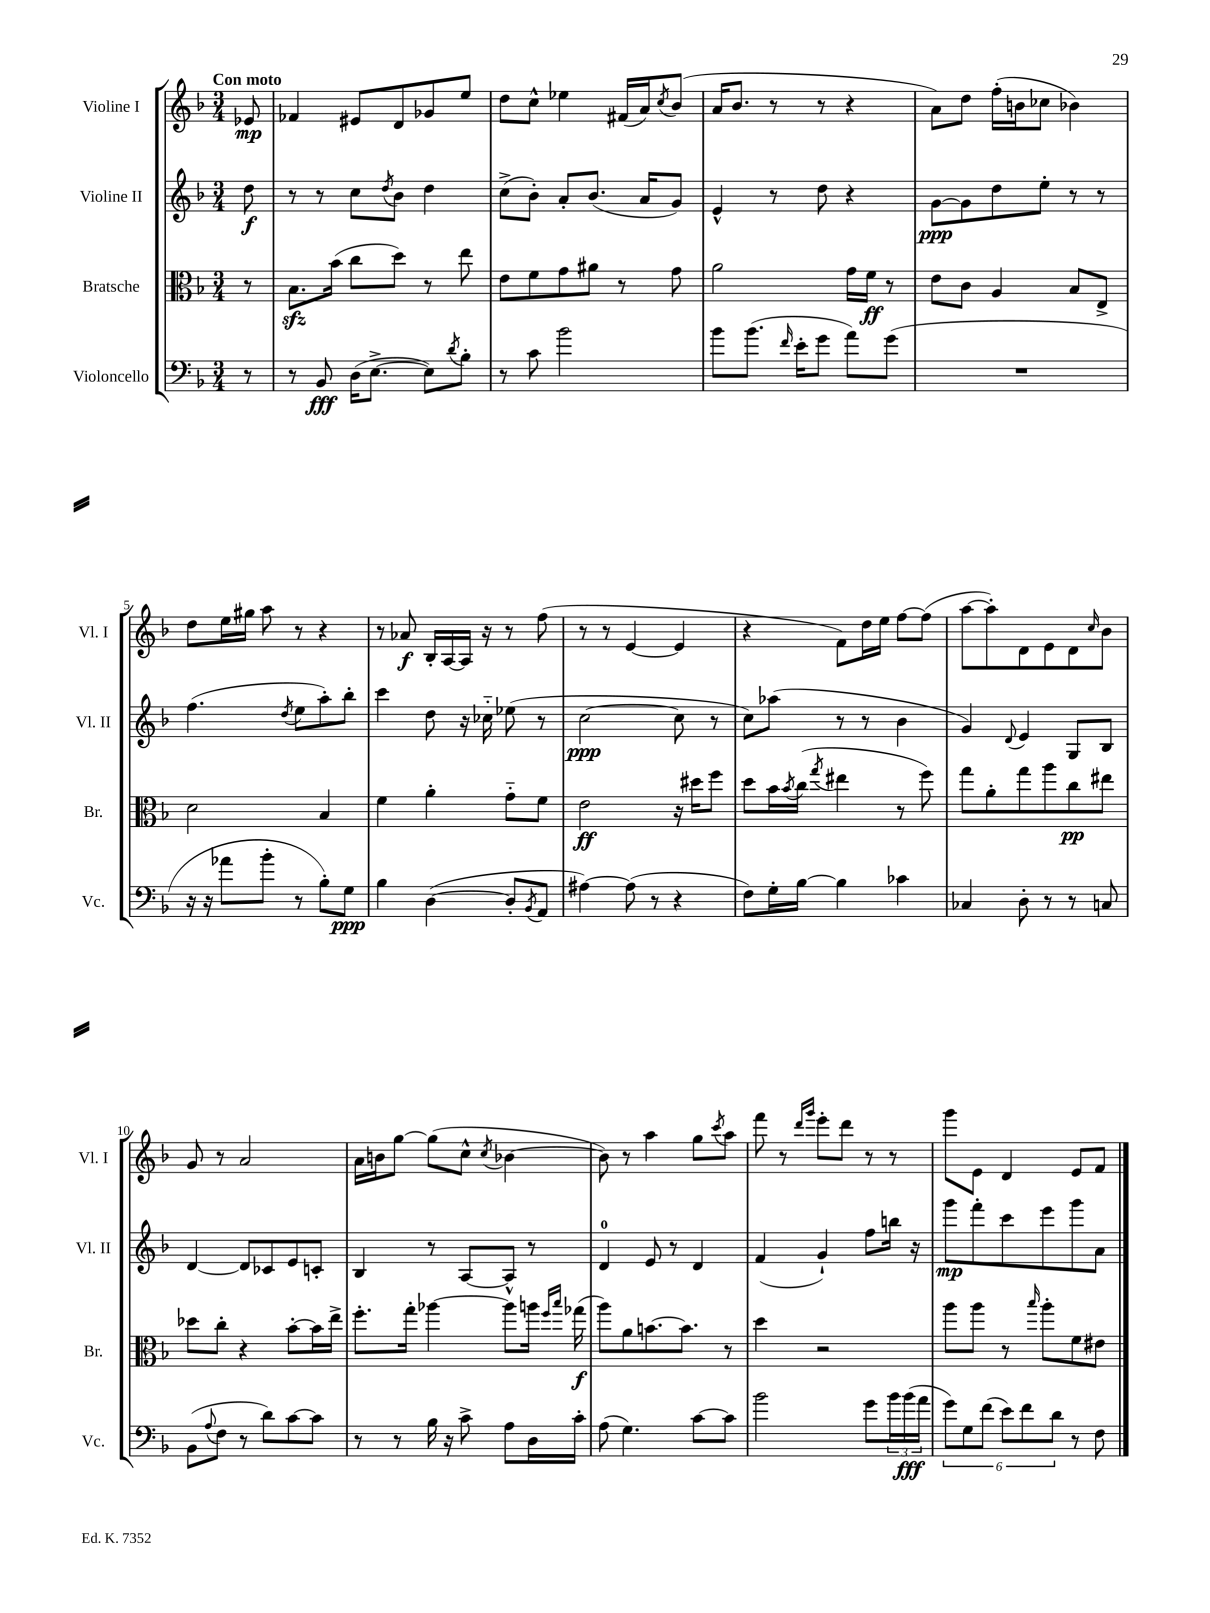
<<
\new StaffGroup <<
\new Staff = "s0" \with { instrumentName = "Violine I" shortInstrumentName = "Vl. I" } {
    \clef treble \key f \major \numericTimeSignature \time 3/4 \partial 8 \tempo "Con moto"
    ees'8\mp |
    fes'4 eis'8 d'8 ges'8 e''8 |
    d''8 c''8-^ ees''4 fis'16( a'16) \acciaccatura { c''8 } bes'8( |
    a'16 bes'8. r8 r8 r4 |
    a'8) d''8 f''16-.( b'16 ces''8 bes'4) |
    d''8 e''16 gis''16 a''8 r8 r4 |
    r8 aes'8\f bes16-. a16~ a16 r16 r8 f''8( |
    r8 r8 e'4~ e'4 |
    r4 f'8) d''16 e''16 f''8~ f''8( |
    a''8~ a''8-.) d'8 e'8 d'8 \grace { c''16 } bes'8 |
    g'8 r8 a'2 |
    a'16 b'16 g''8~ g''8( c''8-^ \acciaccatura { c''8 } bes'4~ |
    bes'8) r8 a''4 g''8 \acciaccatura { c'''8 } a''8 |
    f'''8 r8 \grace { d'''16 g'''16 } e'''8-. d'''8 r8 r8 |
    g'''8 e'8 d'4 e'8 f'8 \bar "|." |
}
\new Staff = "s1" \with { instrumentName = "Violine II" shortInstrumentName = "Vl. II" } {
    \clef treble \key f \major \numericTimeSignature \time 3/4 \partial 8
    d''8\f |
    r8 r8 c''8 \acciaccatura { d''8 } bes'8 d''4 |
    c''8->( bes'8-.) a'8-. bes'8.( a'16 g'8) |
    e'4-^ r8 d''8 r4 |
    g'8~\ppp g'8 d''8 e''8-. r8 r8 |
    f''4.( \acciaccatura { d''8 } e''8 a''8-.) bes''8-. |
    c'''4 d''8 r16 ces''16-_ ees''8( r8 |
    c''2~\ppp c''8 r8 |
    c''8) aes''8( r8 r8 bes'4 |
    g'4) \appoggiatura { d'8 } e'4 g8 bes8 |
    d'4~ d'8 ces'8 e'8 c'8-. |
    bes4 r8 a8~ a8-^ r8 |
    d'4-0 e'8 r8 d'4 |
    f'4( g'4-!) f''8 b''16 r16 |
    g'''8\mp f'''8-. c'''8 e'''8 g'''8 a'8 \bar "|." |
}
\new Staff = "s2" \with { instrumentName = "Bratsche" shortInstrumentName = "Br." } {
    \clef alto \key f \major \numericTimeSignature \time 3/4 \partial 8
    r8 |
    bes8.\sfz bes'16( c''8 d''8) r8 e''8 |
    e'8 f'8 g'8 ais'8 r8 g'8 |
    a'2 g'16 f'16\ff r8 |
    e'8 c'8 a4 bes8 e8-> |
    d'2 bes4 |
    f'4 a'4-. g'8-_ f'8 |
    e'2\ff r16 dis''16 f''8 |
    d''8 bes'16 \acciaccatura { bes'8 } c''16( \acciaccatura { g''8 } eis''4 r8 f''8) |
    g''8 a'8-. g''8 a''8 c''8\pp eis''8 |
    des''8 c''8-. r4 bes'8~-. bes'16 e''16-> |
    f''8.-. g''16-. aes''4~ aes''8 a''16 \grace { f''16 bes''16 } ges''16\f( |
    a''8) a'8 b'8.~ b'8. r8 |
    d''4 r2 |
    a''8 a''8 r8 \grace { bes''16 } a''8-. f'8 eis'8 \bar "|." |
}
\new Staff = "s3" \with { instrumentName = "Violoncello" shortInstrumentName = "Vc." } {
    \clef bass \key f \major \numericTimeSignature \time 3/4 \partial 8
    r8 |
    r8 bes,8\fff d16( e8.~-> e8) \acciaccatura { d'8 } bes8-. |
    r8 c'8 bes'2 |
    bes'8 bes'8.( \grace { f'16 } e'16-. g'8 a'8) g'8( |
    R2. |
    r16 r16 aes'8 bes'8-. r8 bes8-.) g8\ppp |
    bes4 d4~( d8-. \acciaccatura { bes,8 } a,8 |
    ais4~) ais8( r8 r4 |
    f8) g16-. bes16~ bes4 ces'4 |
    ces4 d8-. r8 r8 c8 |
    bes,8( \appoggiatura { a8 } f8 r8 d'8) c'8~ c'8 |
    r8 r8 bes16 r16 c'8-> a8 d16 c'16-. |
    a8( g4.) c'8~ c'8 |
    bes'2 g'8 \tuplet 3/2 { bes'16 bes'16\fff( a'16 } |
    \tuplet 6/4 { g'8) g8 f'8( e'8) f'8 d'8 } r8 f8 \bar "|." |
}
>>
>>
